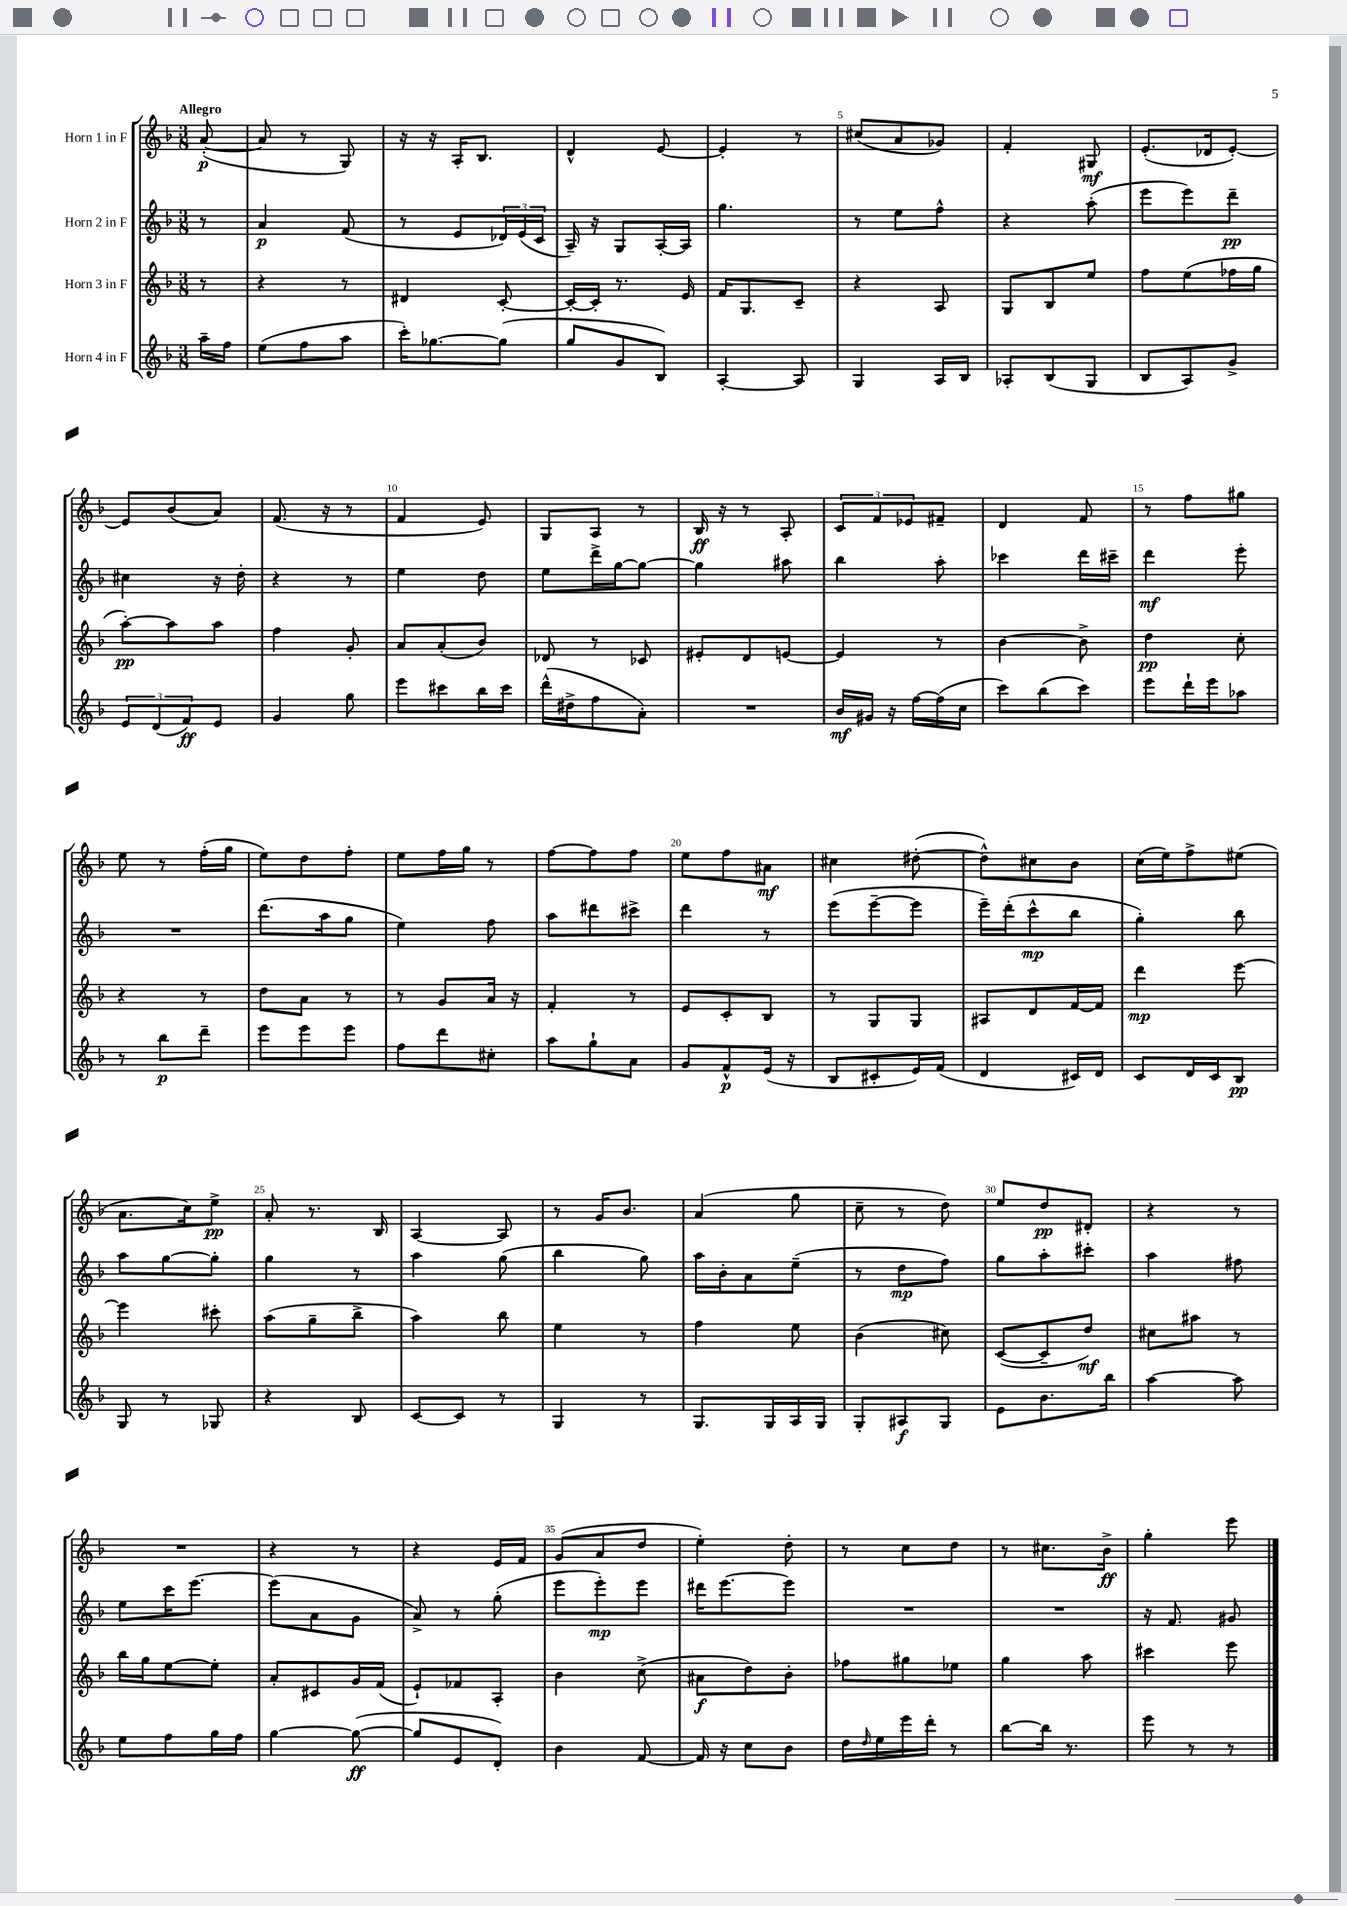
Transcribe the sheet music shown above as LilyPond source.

<<
\new StaffGroup <<
\new Staff = "s0" \with { instrumentName = "Horn 1 in F" } {
    \clef treble \key f \major \numericTimeSignature \time 3/8 \partial 8 \tempo "Allegro"
    a'8~-.\p( |
    a'8 r8 g8) |
    r16 r16 a16-. bes8. |
    d'4-^ e'8~ |
    e'4-. r8 |
    cis''8( a'8 ges'8) |
    f'4-. gis8\mf |
    e'8.-.( des'16 e'8~-.) |
    e'8 bes'8( a'8) |
    f'8.( r16 r8 |
    f'4 e'8) |
    g8 a8 r8 |
    bes16\ff r16 r8 a8-. |
    \tuplet 3/2 { c'8 f'8 ees'8 } fis'8-- |
    d'4 f'8 |
    r8 f''8 gis''8 |
    e''8 r8 f''16-.( g''16 |
    e''8) d''8 f''8-. |
    e''8 f''16 g''16 r8 |
    f''8~ f''8 f''8 |
    e''8 f''8 ais'8\mf |
    cis''4 dis''8~-.( |
    dis''8-^) cis''8 bes'8 |
    c''16( e''16) f''8-> eis''8( |
    a'8. c''16) e''8->\pp |
    a'8-. r8. bes16 |
    a4~ a8 |
    r8 g'16 bes'8. |
    a'4( g''8 |
    c''8-- r8 d''8) |
    e''8 d''8\pp dis'8-. |
    r4 r8 |
    R4. |
    r4 r8 |
    r4 e'16 f'16 |
    g'8( a'8 d''8 |
    e''4-.) d''8-. |
    r8 c''8 d''8 |
    r8 cis''8. bes'16->\ff |
    g''4-. e'''8 \bar "|." |
}
\new Staff = "s1" \with { instrumentName = "Horn 2 in F" } {
    \clef treble \key f \major \numericTimeSignature \time 3/8 \partial 8
    r8 |
    a'4\p f'8( |
    r8 e'8 \tuplet 3/2 { des'16) e'16( c'16 } |
    a16--) r16 g8 a16~-. a16 |
    g''4. |
    r8 e''8 f''8-^ |
    r4 a''8-.( |
    e'''8 e'''8) d'''8--\pp |
    cis''4 r16 d''16-. |
    r4 r8 |
    e''4 d''8 |
    e''8 d'''16-> g''16~ g''8~ |
    g''4 ais''8 |
    bes''4 a''8-. |
    ces'''4 d'''16 cis'''16-- |
    d'''4\mf e'''8-. |
    R4. |
    d'''8.( a''16 g''8 |
    e''4) f''8 |
    a''8 dis'''8 cis'''8-> |
    d'''4 r8 |
    e'''8( e'''8~-- e'''8 |
    e'''16--) d'''16-.( c'''8-^\mp bes''8 |
    g''4-.) bes''8 |
    a''8 g''8~ g''8-. |
    g''4 r8 |
    a''4 g''8( |
    bes''4 g''8) |
    a''16 bes'16-. a'8 e''8--( |
    r8 d''8\mp f''8) |
    g''8 a''8-. cis'''8-. |
    a''4 fis''8 |
    e''8 c'''16 e'''8.~ |
    e'''8( a'8 g'8 |
    a'8->) r8 g''8-.( |
    e'''8 e'''8-.\mp) e'''8 |
    dis'''16 e'''8.~ e'''8 |
    R4. |
    R4. |
    r16 f'8. gis'8 \bar "|." |
}
\new Staff = "s2" \with { instrumentName = "Horn 3 in F" } {
    \clef treble \key f \major \numericTimeSignature \time 3/8 \partial 8
    r8 |
    r4 r8 |
    dis'4 c'8~-. |
    c'16~-. c'16-. r8. e'16 |
    f'16 g8. c'8-- |
    r4 a8 |
    g8 bes8 e''8 |
    f''8 e''8( fes''16 g''16 |
    a''8~-.\pp) a''8 a''8 |
    f''4 g'8-. |
    a'8 a'8-.( bes'8) |
    des'8 r8 ces'8 |
    eis'8-. d'8 e'8~ |
    e'4 r8 |
    bes'4~ bes'8-> |
    d''4\pp c''8-. |
    r4 r8 |
    d''8 a'8 r8 |
    r8 g'8 a'16 r16 |
    f'4-. r8 |
    e'8 c'8-. bes8 |
    r8 g8 g8 |
    ais8 d'8 f'16~ f'16 |
    d'''4\mp e'''8~ |
    e'''4 cis'''8-. |
    a''8( g''8-- bes''8-> |
    a''4) bes''8 |
    e''4 r8 |
    f''4 e''8 |
    bes'4( cis''8) |
    c'8~( c'8-- d''8\mf) |
    cis''8 ais''8 r8 |
    bes''16 g''16 e''8~ e''8-. |
    a'8-. cis'8 g'16 f'16( |
    e'8-!) fes'8 a8-. |
    bes'4 c''8->( |
    ais'8\f d''8) bes'8-. |
    fes''8 gis''8 ees''8 |
    g''4 a''8 |
    cis'''4 e'''8 \bar "|." |
}
\new Staff = "s3" \with { instrumentName = "Horn 4 in F" } {
    \clef treble \key f \major \numericTimeSignature \time 3/8 \partial 8
    a''16-- f''16 |
    e''8( f''8 a''8 |
    c'''16-.) ges''8.~ ges''8( |
    g''8 g'8 bes8) |
    a4~-. a8 |
    g4 a16 bes16 |
    aes8-. bes8( g8 |
    bes8 a8) g'8-> |
    \tuplet 3/2 { e'8 d'8( f'8\ff) } e'8 |
    g'4 g''8 |
    e'''8 cis'''8 bes''16 cis'''16 |
    d'''16-^( dis''16-> f''8 a'8-.) |
    R4. |
    bes'16\mf gis'16 r16 f''16~ f''16( c''16 |
    c'''8) bes''8( c'''8) |
    e'''8 d'''16-! e'''16 aes''8 |
    r8 bes''8\p d'''8-- |
    e'''8 e'''8 e'''8 |
    f''8 d'''8 cis''8-. |
    a''8 g''8-! a'8 |
    g'8 f'8-^\p e'16( r16 |
    bes8 cis'8-. e'16) f'16( |
    d'4 cis'16) d'16 |
    c'8 d'16 c'16 bes8\pp |
    g8 r8 ges8 |
    r4 bes8 |
    c'8~ c'8 r8 |
    g4 r8 |
    g8. g16 a16 g16 |
    g8-. ais8\f g8 |
    e'8 bes'8. bes''16 |
    a''4~ a''8 |
    e''8 f''8 g''16 f''16 |
    g''4~ g''8~\ff( |
    g''8 e'8 d'8-.) |
    bes'4 f'8~ |
    f'16 r16 c''8 bes'8 |
    d''16 \grace { d''16 } e''16 e'''16 d'''16-. r8 |
    bes''8~ bes''16 r8. |
    e'''8 r8 r8 \bar "|." |
}
>>
>>
\layout { \context { \Score \override BarNumber.break-visibility = ##(#f #t #t) barNumberVisibility = #(every-nth-bar-number-visible 5) } }
